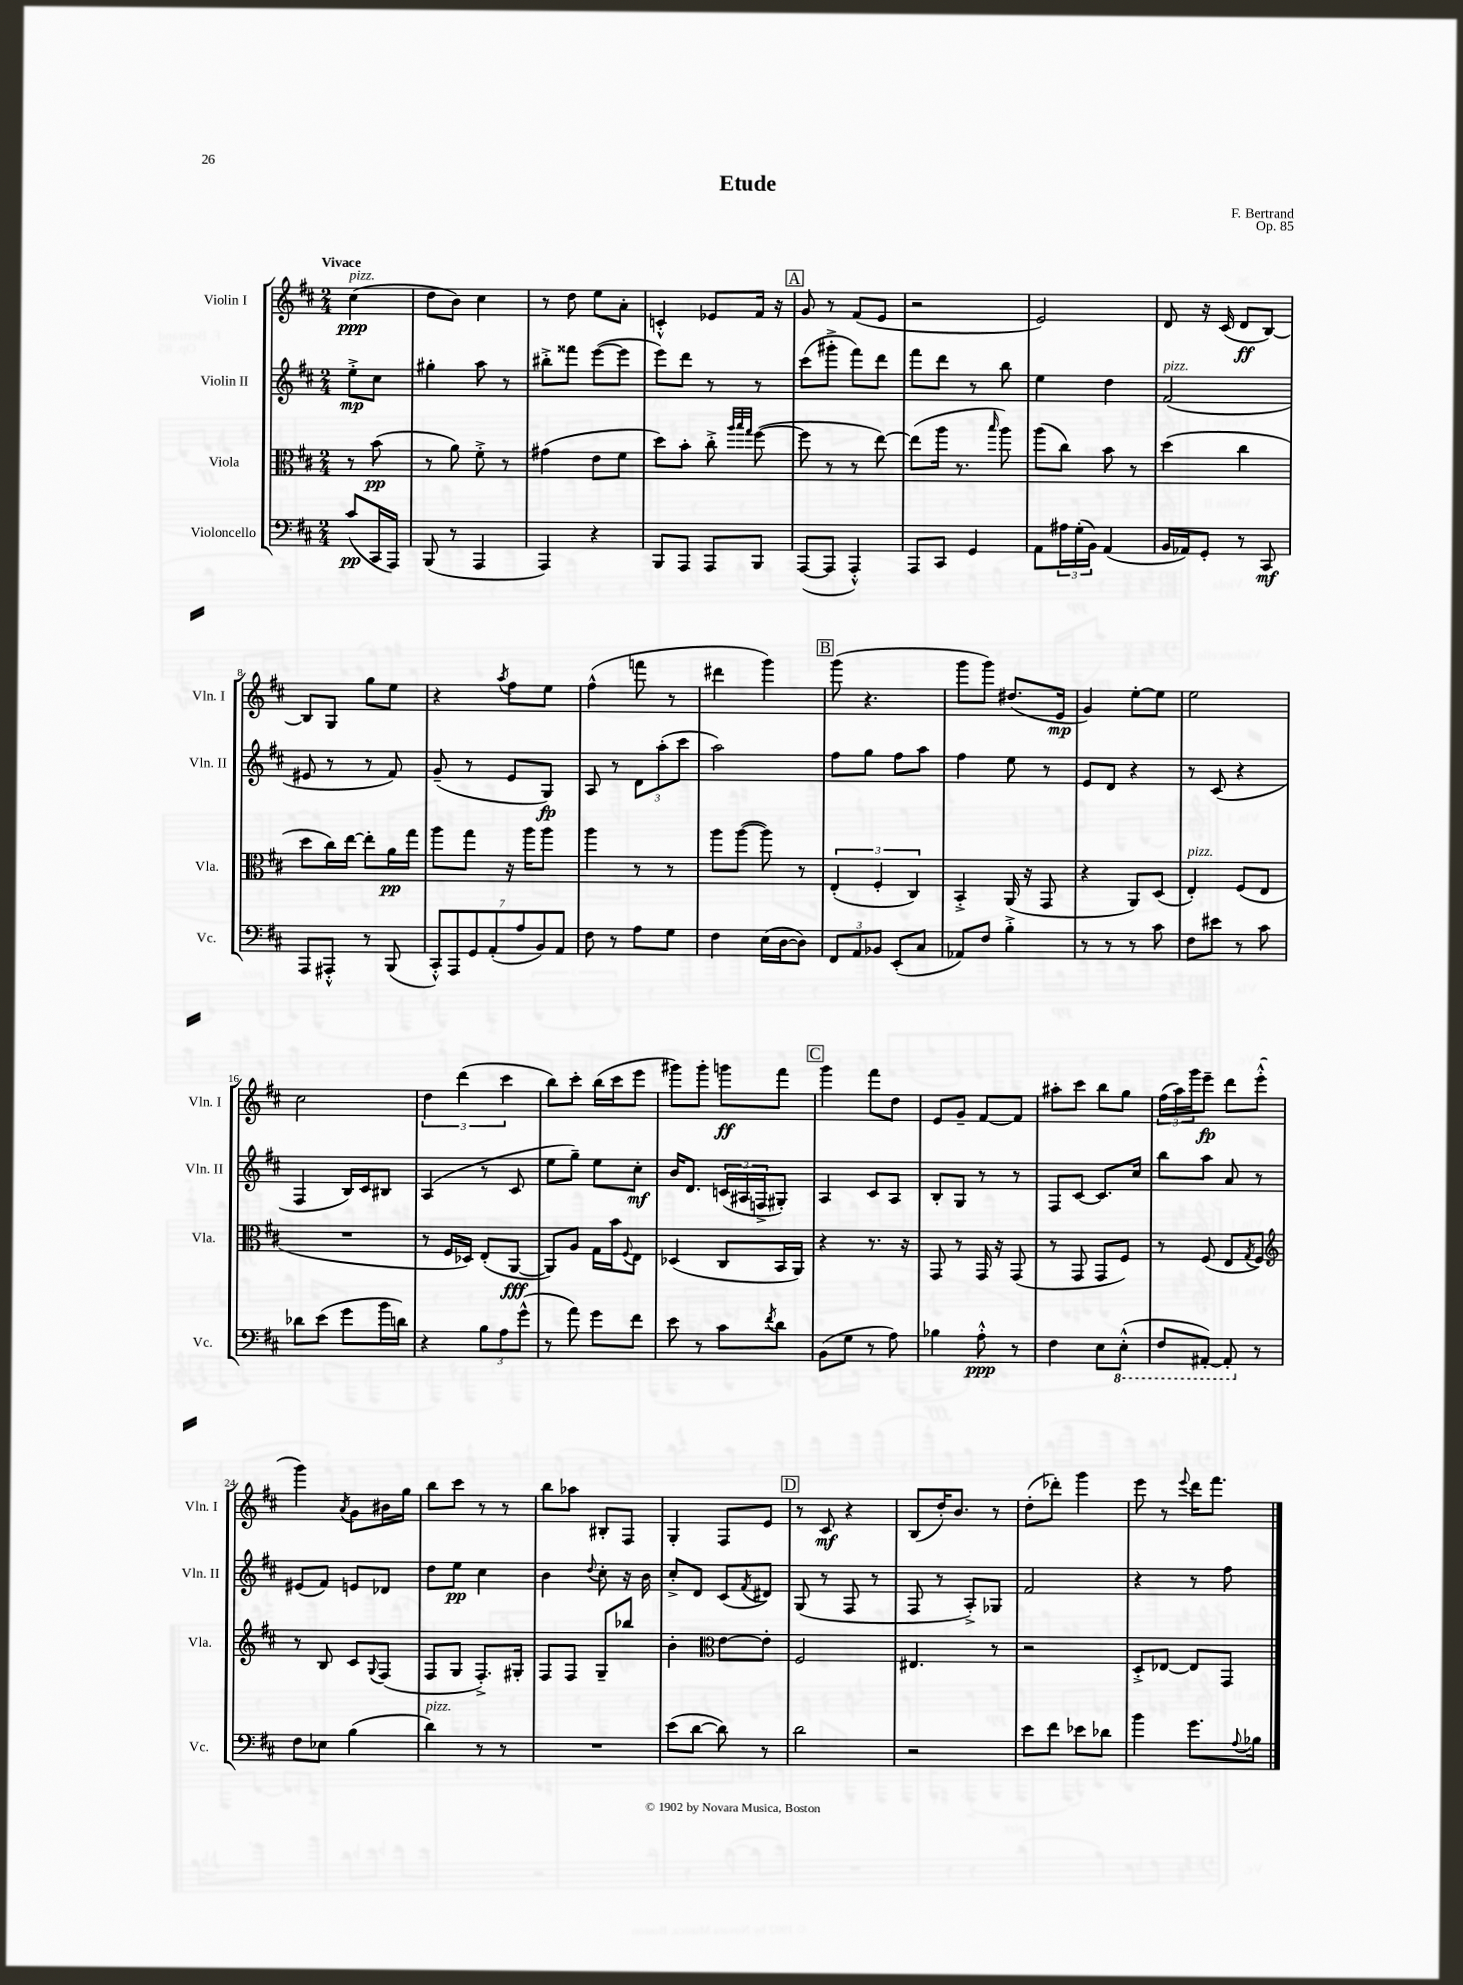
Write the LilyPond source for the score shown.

\header { title = "Etude" composer = "F. Bertrand" opus = "Op. 85" }
<<
\new StaffGroup <<
\new Staff = "s0" \with { instrumentName = "Violin I" shortInstrumentName = "Vln. I" } {
    \clef treble \key d \major \numericTimeSignature \time 2/4 \partial 4 \tempo "Vivace"
    cis''4\ppp^\markup { \italic "pizz." }( |
    d''8 b'8) cis''4 |
    r8 d''8 e''8 a'8-. |
    c'4-.-^ ees'8 fis'16 r16 |
    \mark \markup { \box "A" } g'8 r8 fis'8( e'8 |
    r2 |
    e'2) |
    d'8 r16 cis'16( d'8\ff b8~) |
    b8 g8 g''8 e''8 |
    r4 \acciaccatura { a''8 } fis''8 e''8 |
    fis''4-^( f'''8 r8 |
    dis'''4 g'''4) |
    \mark \markup { \box "B" } g'''8( r4. |
    g'''8 g'''8) dis''8.( e'16\mp |
    g'4) e''8~-. e''8 |
    e''2 |
    cis''2 |
    \tuplet 3/2 { d''4 d'''4( cis'''4 } |
    b''8) cis'''8-. b''16( cis'''16 e'''8 |
    gis'''8) gis'''8-. g'''8\ff fis'''8 |
    \mark \markup { \box "C" } g'''4 fis'''8 d''8 |
    e'8 g'8-- fis'8~ fis'8 |
    ais''8-. cis'''8 b''8 g''8 |
    \tuplet 3/2 { fis''16( a''16) g'''16 } e'''8--\fp d'''8 e'''8-.-^( |
    g'''4) \acciaccatura { a'8 } g'8 bis'16 g''16 |
    b''8 cis'''8 r8 r8 |
    b''8 aes''8 bis8-. fis8 |
    g4-. fis8 e'8 |
    \mark \markup { \box "D" } r8 cis'8\mf r4 |
    b8( d''16-.) b'8. r8 |
    d''8-.( des'''8-.) g'''4 |
    e'''8 r8 \appoggiatura { e'''8 } d'''16 fis'''8. \bar "|." |
}
\new Staff = "s1" \with { instrumentName = "Violin II" shortInstrumentName = "Vln. II" } {
    \clef treble \key d \major \numericTimeSignature \time 2/4 \partial 4
    e''8-.->\mp cis''8 |
    gis''4-. a''8 r8 |
    bis''8-.-> fisis'''8 e'''8~( e'''8 |
    e'''8) d'''8 r8 r8 |
    \mark \markup { \box "A" } cis'''8( gis'''8-.-> fis'''8) d'''8 |
    fis'''8 d'''8 r8 b''8 |
    e''4 d''4 |
    fis'2^\markup { \italic "pizz." }( |
    eis'8 r8 r8 fis'8) |
    g'8--( r8 e'8 g8\fp) |
    a8 r8 \tuplet 3/2 { d'8 a''8-.( cis'''8 } |
    a''2) |
    \mark \markup { \box "B" } fis''8 g''8 fis''8 a''8 |
    fis''4 e''8 r8 |
    e'8 d'8 r4 |
    r8 cis'8( r4 |
    fis4 b16) cis'16 bis8 |
    a4( r8 cis'8 |
    e''8 g''8--) e''8 cis''8-.\mf |
    b'16 d'8. \tuplet 3/2 { c'16( ais16 f16-> } gis8-.) |
    \mark \markup { \box "C" } a4 cis'8 a8 |
    b8-. g8 r8 r8 |
    fis8 cis'8~ cis'8. cis''16 |
    b''8 a''8 a'8 r8 |
    eis'8( fis'8) e'8 des'8 |
    d''8 e''8\pp cis''4 |
    b'4 \appoggiatura { d''8 } cis''8-. r16 b'16 |
    cis''8-.-> d'8 cis'8( \acciaccatura { fis'8 } dis'8) |
    \mark \markup { \box "D" } g8( r8 fis8 r8 |
    fis8 r8 a8-.->) ges8 |
    fis'2 |
    r4 r8 fis''8 \bar "|." |
}
\new Staff = "s2" \with { instrumentName = "Viola" shortInstrumentName = "Vla." } {
    \clef alto \key d \major \numericTimeSignature \time 2/4 \partial 4
    r8 b'8\pp( |
    r8 a'8) fis'8-.-> r8 |
    gis'4( e'8 fis'8 |
    d''8) b'8-. cis''8-.-> \grace { a''32 b''32 g''32 } fis''8~( |
    \mark \markup { \box "A" } fis''8 r8 r8 e''8~) |
    e''8( a''16 r8. \grace { b''16 } a''8) |
    a''8( cis''8) b'8 r8 |
    d''4( cis''4 |
    d''8 cis''16) e''16~ e''8-. a'16\pp g''16 |
    a''8 g''8 r16 a''16 a''8 |
    a''4 r8 r8 |
    a''8 a''8~( a''8) r8 |
    \mark \markup { \box "B" } \tuplet 3/2 { e4-.( fis4-. cis4) } |
    b,4-.-> a,16( r16 g,8 |
    r4 a,8) d8( |
    e4-.^\markup { \italic "pizz." }) fis8( e8 |
    R2 |
    r8 fis16 des16) e8-.( a,8~\fff |
    a,8) a8 g16 b'16 \appoggiatura { fis8 } e8 |
    des4( cis8 b,16 a,16) |
    \mark \markup { \box "C" } r4 r8. r16 |
    g,8 r8 g,16 r16 g,8( |
    r8 g,8 g,8 fis8) |
    r8 fis8( e8 \acciaccatura { g8 } fis8) |
    \clef treble r8 b8 cis'8 \appoggiatura { g8 } fis8( |
    fis8 g8 fis8.-.->) gis16-. |
    fis8 fis8 g8-- bes''8 |
    b'4-. \clef alto e'8~ e'8-. |
    \mark \markup { \box "D" } fis2 |
    eis4. r8 |
    r2 |
    d8-.-> ees8~ ees8 g,8 \bar "|." |
}
\new Staff = "s3" \with { instrumentName = "Violoncello" shortInstrumentName = "Vc." } {
    \clef bass \key d \major \numericTimeSignature \time 2/4 \partial 4
    cis'8\pp( cis,16 a,,16) |
    b,,8( r8 a,,4 |
    a,,4) r4 |
    b,,8 a,,8 a,,8 b,,8 |
    \mark \markup { \box "A" } a,,8~( a,,8 a,,4-.-^) |
    a,,8 cis,8 g,4 |
    a,8 \tuplet 3/2 { ais16 g16-.( b,16) } a,4( |
    b,16 aes,16) g,8-. r8 cis,8\mf |
    a,,8 ais,,8-.-^ r8 b,,8( |
    \tuplet 7/4 { cis,8-.-^) a,,8 g,8 a,8-.( a8 b,8) a,8 } |
    fis8 r8 a8 g8 |
    fis4 e16( d16~ d8) |
    \mark \markup { \box "B" } \tuplet 3/2 { fis,8 a,8 bes,8 } e,8-.( cis8 |
    aes,8) fis8 b4-.-> |
    r8 r8 r8 cis'8 |
    fis8 eis'8 r8 cis'8 |
    des'8 e'8( g'8 b'16 d'16) |
    r4 \tuplet 3/2 { b8 a8 g'8-^( } |
    r8 a'8) g'8 fis'8 |
    e'8 r8 cis'8 \acciaccatura { fis'8 } d'8 |
    \mark \markup { \box "C" } b,8( g8 r8 a8) |
    bes4 a8-.-^\ppp r8 |
    fis4 e8 \ottava #-1 e,8-.-^( |
    fis,8 ais,,8~-.) ais,,8-. \ottava #0 r8 |
    fis8 ees8 b4( |
    d'4^\markup { \italic "pizz." }) r8 r8 |
    R2 |
    e'8( d'8~ d'8) r8 |
    \mark \markup { \box "D" } d'2 |
    r2 |
    e'8 fis'8 ees'8 des'8 |
    b'4 g'8. \appoggiatura { a8 } bes16 \bar "|." |
}
>>
>>
